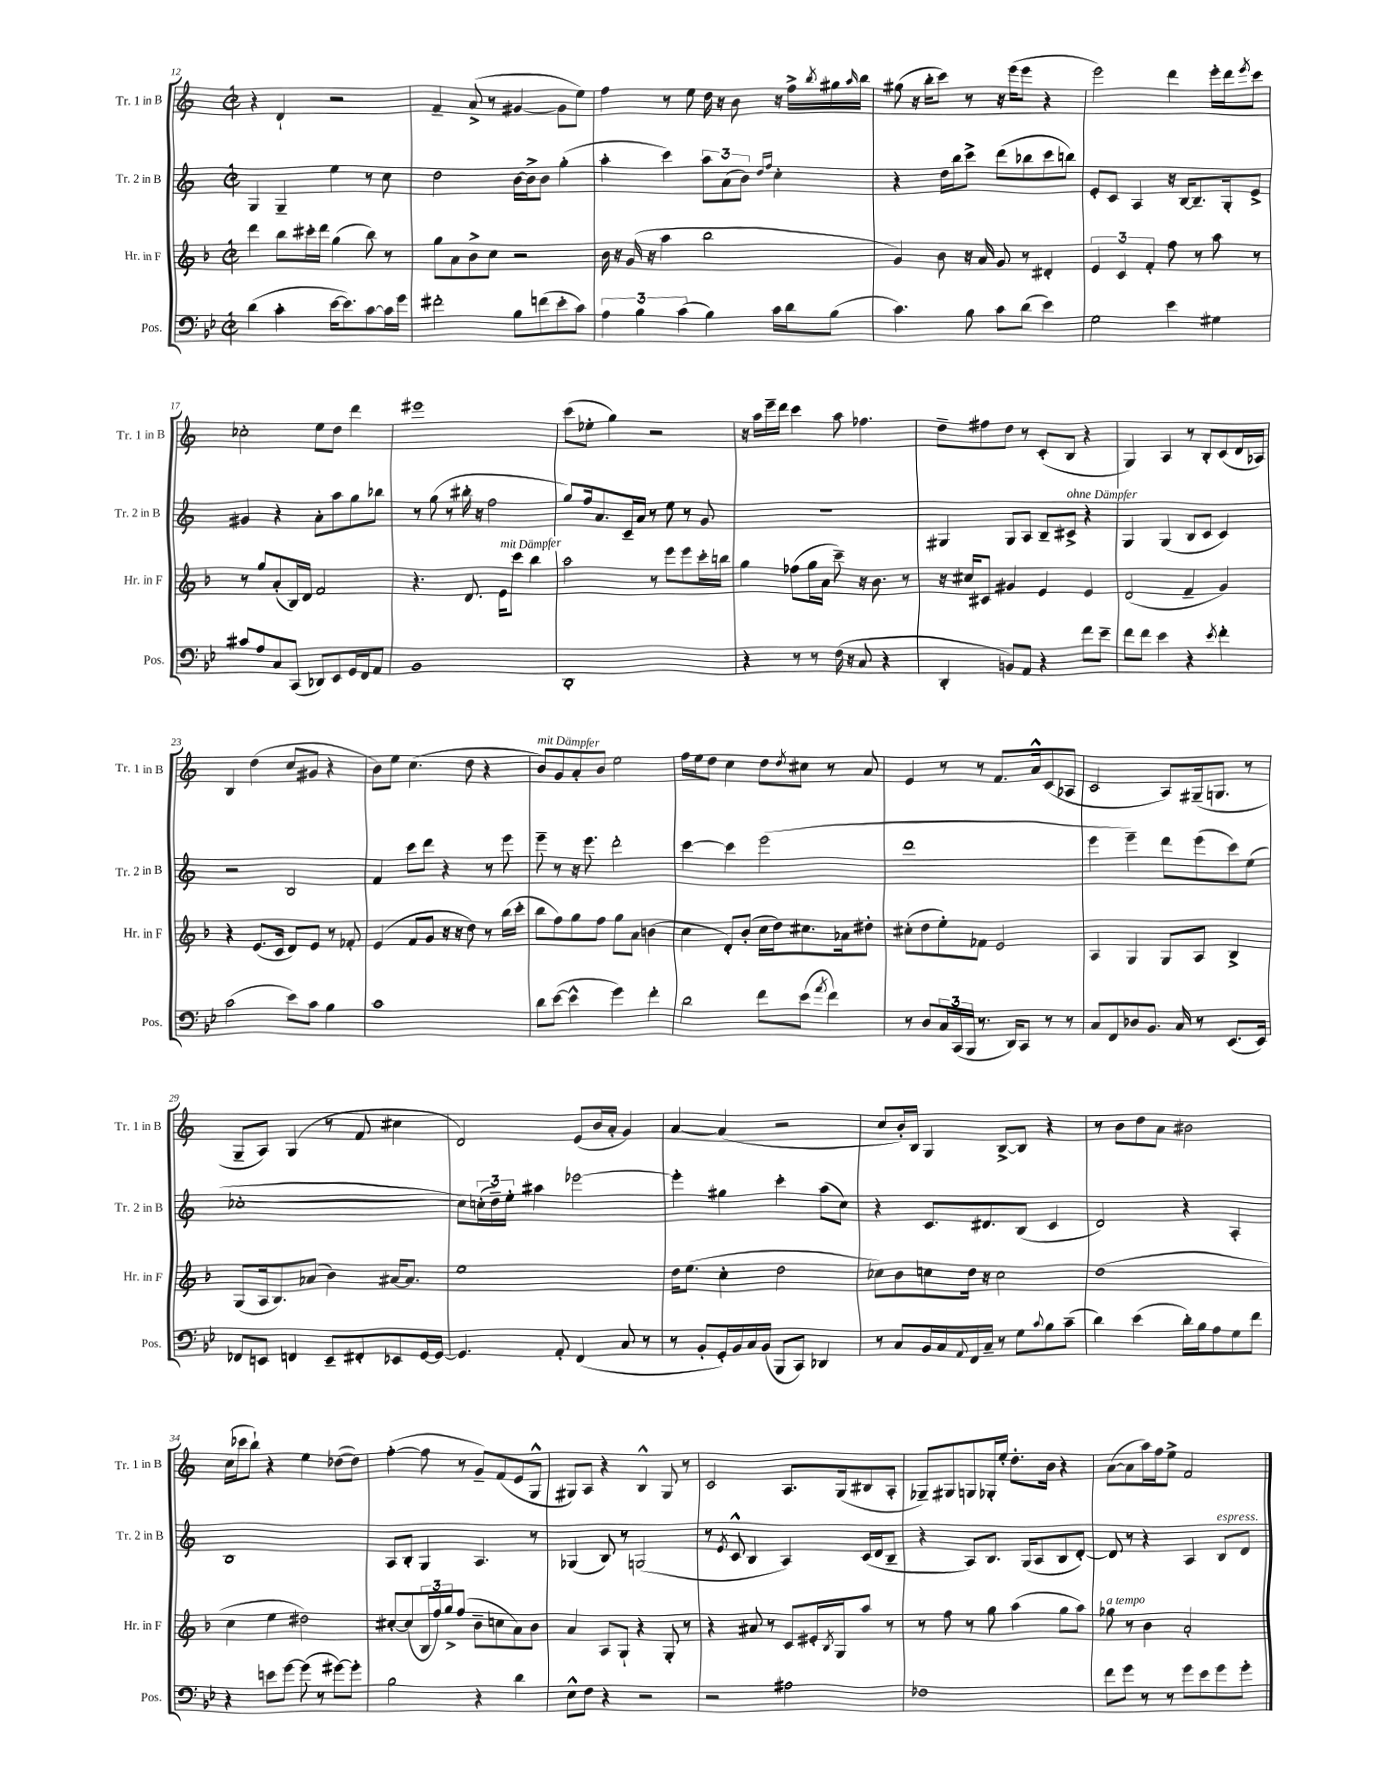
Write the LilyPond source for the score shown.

<<
\new StaffGroup <<
\new Staff = "s0" \with { instrumentName = "Tr. 1 in B" shortInstrumentName = "Tr. 1 in B" } {
    \clef treble \key c \major \defaultTimeSignature \time 2/2
    r4 d'4-! r2 |
    f'4-- a'8->( r8 gis'4~ gis'8 e''8) |
    f''4 r8 e''8 d''16 r16 b'8 r16 f''16-> \acciaccatura { b''8 } gis''16 \grace { a''16 } b''16 |
    gis''8( r16 b''16-. c'''8) r8 r16 e'''16( e'''8 r4 |
    e'''2) d'''4 e'''16-. d'''16 \acciaccatura { e'''8 } c'''8 |
    ces''2-. e''8 d''8 d'''4 |
    eis'''1 |
    c'''8( ees''8-. g''4) r2 |
    r16 a''16 e'''16-- d'''16 c'''4 a''8 fes''4. |
    d''8-- fis''8 d''8 r8 c'8-.( b8 r4 |
    g4) a4 r8 b8-. c'8( d'16 aes16) |
    b4 d''4( c''8 gis'8 r4 |
    b'8) e''8 c''4.( d''8 r4 |
    b'8^\markup { \italic "mit Dämpfer" }) g'8 a'8-. b'8 e''2 |
    f''16 e''16 d''8 c''4 d''8 \acciaccatura { d''8 } cis''8 r8 a'8 |
    e'4 r8 r8 f'8. a'16-^ c'8( aes8 |
    c'2 a8) gis16--( g8. r8 |
    g8-- a8) g4( r8 f'8 cis''4 |
    d'2) e'8( b'16 a'16-. g'4) |
    a'4~ a'4( r2 |
    c''8 b'16-.) b16 g4 b8~-> b8 r4 |
    r8 b'8 d''8 a'8 bis'2 |
    c''16( ces'''16 b''8-!) r4 e''4 des''8~( des''8) |
    f''4~-.( f''8 r8 g'8--) f'8( e'8 g8-^ |
    gis8) a8 r4 b4-^ gis8 r8 |
    c'2 a8. g16( bis8 a8-. |
    ges8--) gis8 g8 ges16-. e''16-. d''8.-. b'16 r4 |
    a'8~( a'8 a''16) f''16 e''8-> f'2 \bar "|." |
}
\new Staff = "s1" \with { instrumentName = "Tr. 2 in B" shortInstrumentName = "Tr. 2 in B" } {
    \clef treble \key c \major \defaultTimeSignature \time 2/2
    g4 g4-- e''4 r8 c''8 |
    d''2 b'16~ b'16-> b'8 g''4-.( |
    a''4-. c'''4) \tuplet 3/2 { a''8 a'8( b'8) } \grace { d''16 f''16 } c''4-. |
    r4 d''16 b''16 c'''8-> d'''8( bes''8 c'''8 b''8) |
    e'8-. c'8 a4 r16 b16~ b8.-- g16-. e'8-> |
    gis'4 r4 a'8-. a''8 g''8 bes''8 |
    r8 g''8( r8 bis''16-. r16 f''2 |
    g''8) f''16 a'8. c'16-- a'16 r8 e''8 r8 g'8 |
    r1 |
    gis4 gis8 a8 b8-- cis'8->^\markup { \italic "ohne Dämpfer" } r4 |
    g4 g4( b8 c'8 c'4) |
    r2 b2 |
    f'4 c'''8 d'''8 r4 r8 e'''8 |
    e'''8-- r8 r16 e'''8. d'''2-. |
    c'''4~ c'''4 e'''2( |
    d'''1 |
    e'''4 e'''4--) d'''8 e'''8( c'''8) e''8( |
    ces''1~-. |
    ces''8) \tuplet 3/2 { c''16-.( d''16--) e''16-. } ais''4 ees'''2~ |
    ees'''4-. gis''4 c'''4-. a''8( c''8) |
    r4 c'8. dis'8. b8( c'4 |
    d'2) r4 a4-. |
    b1 |
    a8 b8-. g4 a4. r8 |
    ges4( b8) r8 g2( |
    r8 \acciaccatura { e'8 } c'8-^ b4 a4) c'16( d'16 b8-- |
    r4 a8) b8. g16( a8 b8 d'8~-.) |
    d'8 r8 r4 a4 b8^\markup { \italic "espress." } d'8 \bar "|." |
}
\new Staff = "s2" \with { instrumentName = "Hr. in F" shortInstrumentName = "Hr. in F" } {
    \clef treble \key f \major \defaultTimeSignature \time 2/2
    d'''4 bes''8 cis'''16-. d'''16 g''4( bes''8) r8 |
    g''8 a'8 bes'8-> c''8 r2 |
    bes'16 r16 g'16( r16 a''4 bes''2 |
    g'4) bes'8 r16 a'16 g'8 r8 dis'4-. |
    \tuplet 3/2 { e'4 c'4 f'4-. } f''8 r8 a''8 r8 |
    r8 g''8 a'8-.( bes16) d'16 f'2 |
    r4. d'8. e'16^\markup { \italic "mit Dämpfer" } c'''8 bes''4 |
    a''2 r8 e'''8 e'''8 c'''16-. b''16 |
    g''4 fes''8( g''16 a'16 c'''8--) r16 bes'8. r8 |
    r16 cis''16 cis'8 gis'4 e'4 e'4 |
    d'2( f'4-- g'4) |
    r4 e'8.( c'16 d'8) e'8 r8 fes'8-. |
    e'4( f'8 g'8 r16 r16 d''8) r8 bes''16( c'''16-. |
    bes''8 f''8) g''8 f''8 g''8 a'8 b'4( |
    c''4 d'8-.) bes'8-.( c''16 d''16) cis''8. aes'16 dis''8-. |
    cis''8-.( d''8 e''8-.) fes'8 e'2 |
    a4 g4 g8 a8 bes4-> |
    g8( a16 bes8.) aes'8( bes'4) ais'16~ ais'8. |
    e''1 |
    d''16 e''8.( c''4-. d''2 |
    ces''8) bes'8 c''8 d''16 r16 c''2 |
    d''1( |
    c''4 e''4 dis''2) |
    cis''8~-. cis''8( \tuplet 3/2 { bes16 f''16) g''16-> } f''8( bes'8-- c''8 a'8) bes'8 |
    a'4 a8 g8-! r4 g8-. r8 |
    r4 ais'8 r8 c'8 eis'16-. \acciaccatura { bes8 } g16 a''8 r8 |
    r8 f''8 r8 g''8 a''4( g''8 a''8) |
    ges''8^\markup { \italic "a tempo" } r8 bes'4 a'2-. \bar "|." |
}
\new Staff = "s3" \with { instrumentName = "Pos." shortInstrumentName = "Pos." } {
    \clef bass \key bes \major \defaultTimeSignature \time 2/2
    d'4( c'4-. ees'16~ ees'8.) c'8~ c'16 g'16 |
    fis'2-. bes8 f'8( ees'8-. c'8) |
    \tuplet 3/2 { a4 bes4 c'4( } bes4) c'16 d'16 bes8( |
    c'4.) bes8 c'8 d'8( ees'4) |
    g2 ees'4 gis4 |
    cis'8 a8 c8 c,8( des,8) ees,8 g,16 f,16 a,8 |
    bes,1 |
    d,1-. |
    r4 r8 r8 f16( r16 c8 r4 |
    d,4-. b,8) a,8 r4 f'8 ees'8-- |
    f'8 f'8 ees'4 r4 \acciaccatura { ees'8 } f'4-. |
    c'2( ees'8) c'8 bes4 |
    c'1 |
    d'8 ees'8~( ees'4-^ g'4) f'4-. |
    d'2 f'8 ees'8( \acciaccatura { a'8 } f'4) |
    r8 d8 \tuplet 3/2 { c16 c,16( bes,,16 } r8. d,16) c,8 r8 r8 |
    c8 f,8 des8 bes,8. c16 r8 ees,8.( ees,16) |
    fes,8 e,8 f,4 e,8-- fis,8-. ees,8 g,16~ g,16~ |
    g,4. a,8-. f,4( c8 r8 |
    r8 bes,8-. g,16-.) bes,16 c16 bes,16( bes,,8 c,8) des,4 |
    r8 c8 bes,16 c16 \appoggiatura { a,8 } f,16 c16-- r8 g8 \appoggiatura { c'8 } bes8 c'8--( |
    d'4) ees'4( d'16-.) bes16 a8 g8 f'8 |
    r4 e'8 g'8~ g'8( r8 gis'8~) gis'8-. |
    bes2 r4 d'4 |
    ees8-^ f8 r4 r2 |
    r2 ais2 |
    fes1 |
    f'8 g'8 r8 r8 g'8 ees'8 g'8 g'8-. \bar "|." |
}
>>
>>
\layout { \context { \Score currentBarNumber = #12 } }
